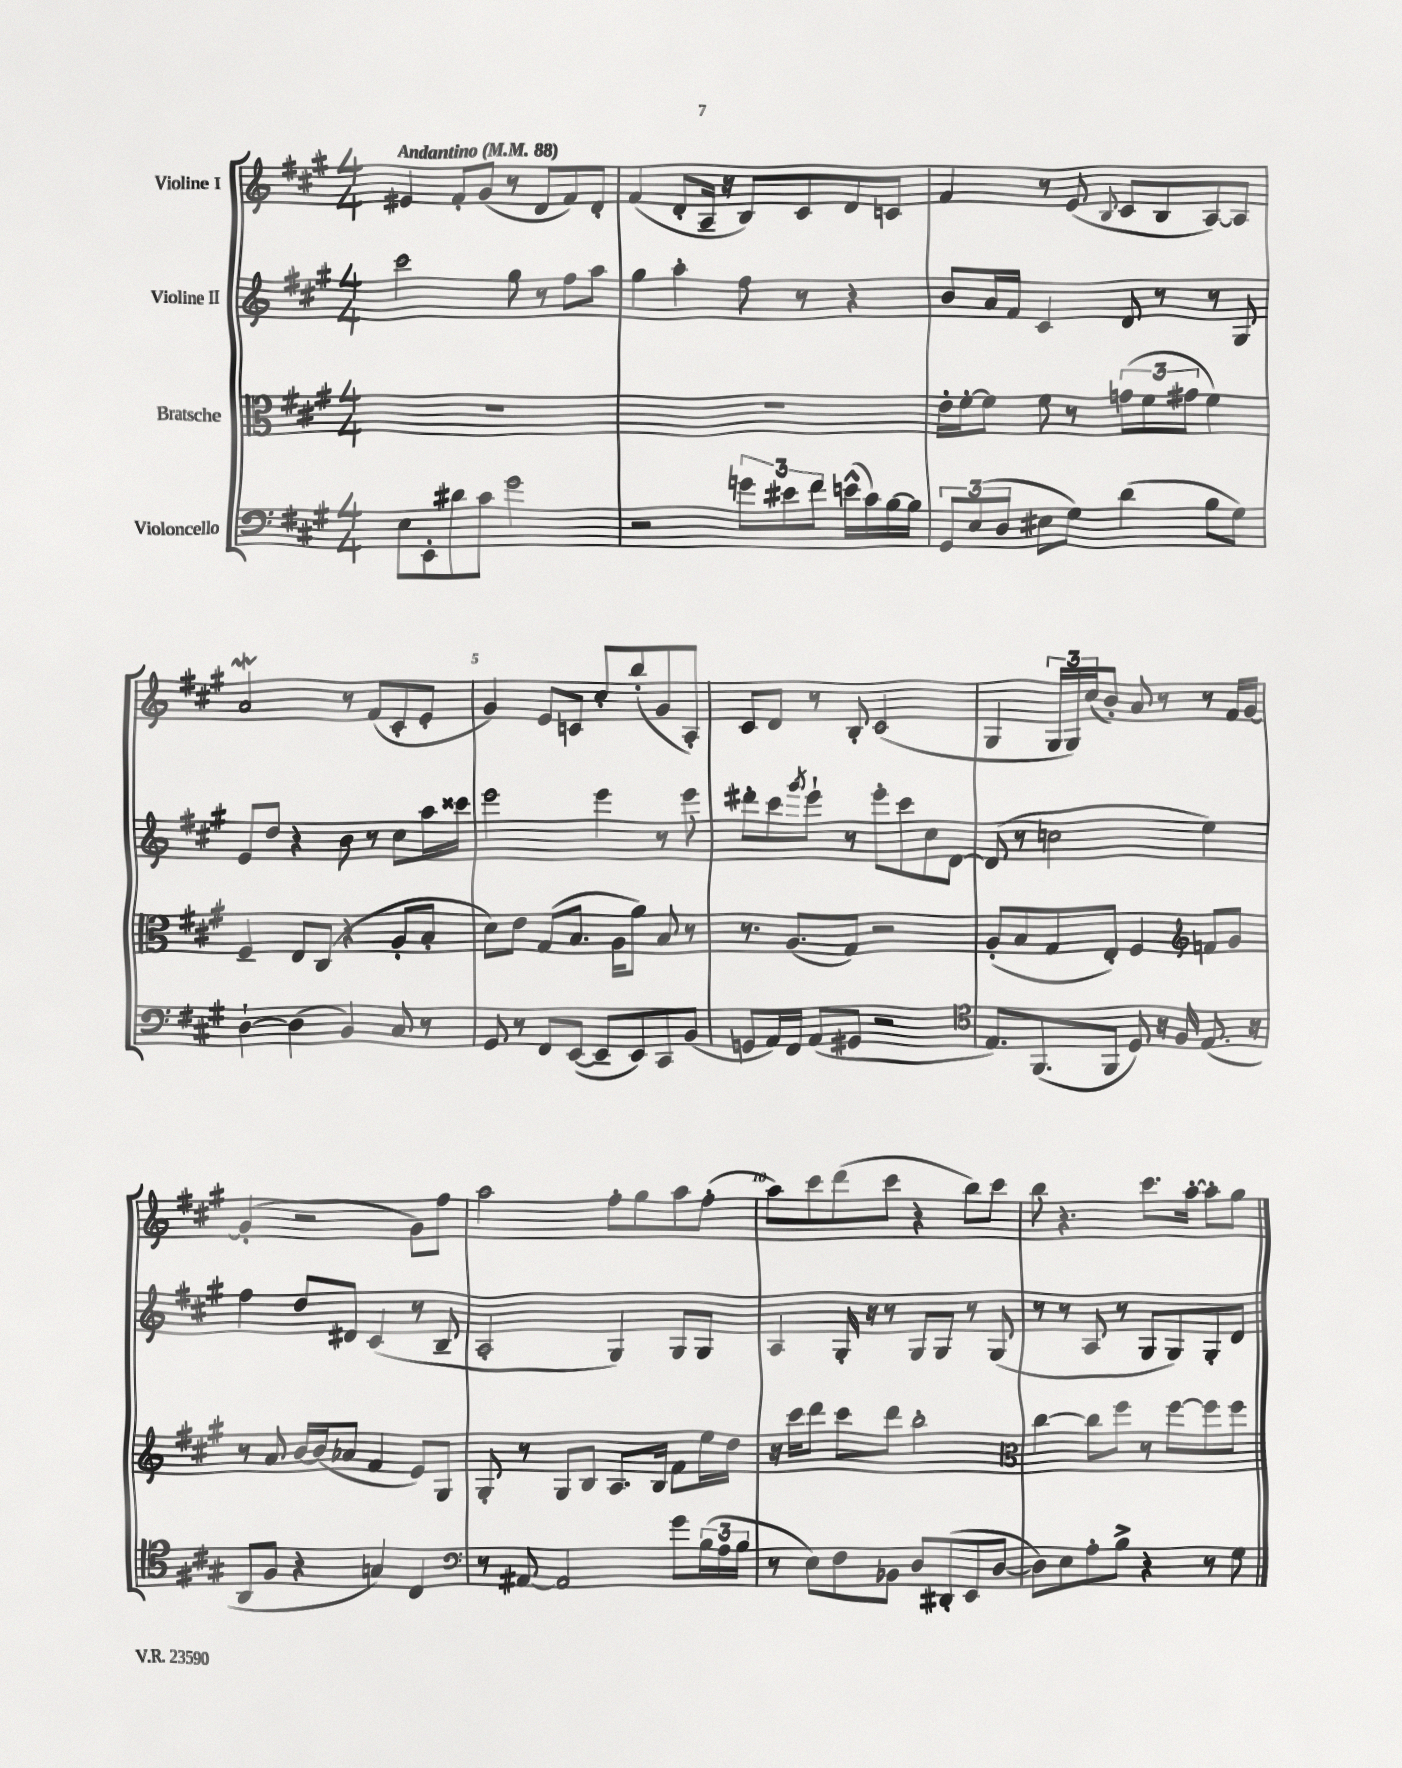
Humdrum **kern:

**kern	**kern	**kern	**kern
*staff4	*staff3	*staff2	*staff1
*clefF4	*clefC3	*clefG2	*clefG2
*k[f#c#g#]	*k[f#c#g#]	*k[f#c#g#]	*k[f#c#g#]
*M4/4	*M4/4	*M4/4	*M4/4
*MM88	*MM88	*MM88	*MM88
8E	1r	2ccc#	4e#
8EE'	.	.	.
8d#	.	.	8f#'
8c#	.	.	(8g#
2g#	.	8gg#	8r
.	.	8r	8d
.	.	8ff#	8f#)
.	.	8aa	8d'
=	=	=	=
2r	1r	4gg#	(4f#
.	.	4aa'	8d'
.	.	.	16A~
.	.	.	16r
12g	.	8ff#	8B)
12e#	.	.	.
.	.	8r	8c#
12f#	.	.	.
(16e^^	.	4r	8d
16c#)	.	.	.
[16B	.	.	8c
16B]	.	.	.
=	=	=	=
12GG#	16e'	8b	4f#
.	[16f#'	.	.
(12E	.	.	.
.	8f#]	16a	.
12D	.	.	.
.	.	16f#	.
8E#	8f#	4c#	8r
8G#)	8r	.	(8e
.	.	.	8qqB
(4d	(12g	8d	8c#
.	12f#	.	.
.	.	8r	8B
.	12g#	.	.
8B	4f#)	8r	[8A)
8G#)	.	8G#	8A]
=	=	=	=
[4D`	4F#~	8e	2a
.	.	8dd	.
(4D]	8E	4r	.
.	(8C#	.	.
4BB)	4r	8b	8r
.	.	8r	(8f#
8C#	8A'	8cc#	8c#'
8r	8B'	16aa	8e'
.	.	16ccc##	.
=	=	=	=
8GG#	8d)	2eee	4g#)
8r	8e	.	.
8FF#	(8G#	.	8e
([8EE	8.B	.	8c
8EE~]	.	4eee	8cc#'
.	16A	.	.
8EE)	8a)	.	(8bb'
8CC#	8B	8r	8g#
(8BB	8r	8eee	8A')
=	=	=	=
8GG	8.r	8ddd#'	8c#
16AA)	.	8ccc#	8d
16FF#	(8.A	.	.
.	.	8qggg#	.
(8AA	.	8eee`	8r
8GG#	8G#)	8r	8B'
2r	2r	8eee'	(2c#
.	.	8ccc#	.
.	.	8cc#	.
.	.	[8d	.
=	=	=	=
*clefC4	*	*	*
8.E)	(8A'	(8d]	4G#
.	8B	8r	.
(8.FF#	.	.	.
.	8G#	2cc	24G#
.	.	.	24G#)
.	.	.	(24cc#
8FF#	8E')	.	8b')
8D)	4F#	.	8a
16r	.	.	8r
16F#	.	.	.
*	*clefG2	*	*
(8.E	8f	4ee)	8r
.	8g#	.	16f#
16r	.	.	[16g#
=	=	=	=
8AA	8r	4ff#	(4g#']
8F#	8a	.	.
4r	[16b	8dd	2r
.	(16b]	.	.
.	8a-	8d#	.
4G)	4f#	(4c#	.
4C#	8e)	8r	8g#)
.	8G#	8B~	8ff#
=	=	=	=
*clefF4	*	*	*
8r	8G#'	2A'	2aa
[8AA#	8r	.	.
2AA#]	8G#	.	.
.	8B	.	.
.	8.A	4G#)	8ff#'
.	.	.	8gg#
.	16B	.	.
8g#	8f#	8G#	8aa
(24B	16ee	8G#	(8ff#'
24A	.	.	.
.	16dd	.	.
24B	.	.	.
=	=	=	=
8r	16r	4A	8aa)
.	16ccc#	.	.
8E)	8ddd	.	8ccc#
8F#	8ccc#	16G#'	(8ddd
.	.	16r	.
8BB-	8ddd	8r	8ccc#
8D	2bb'	8G#	4r
(8DD#'	.	8G#	.
8EE	.	8r	8bb)
[8D	.	(8G#	8ccc#
=	=	=	=
*	*clefC3	*	*
8D])	[4cc#	8r	8bb
8E	.	8r	4.r
8A'	8cc#]	8A	.
8B^	8ff#	8r	.
4r	8r	8G#	8.ccc#
.	[8ff#	8G#)	.
.	.	.	[16aa'
8r	8ff#]	8G#'	8aa']
8G#	8ff#	8d	8gg#
==	==	==	==
*-	*-	*-	*-
